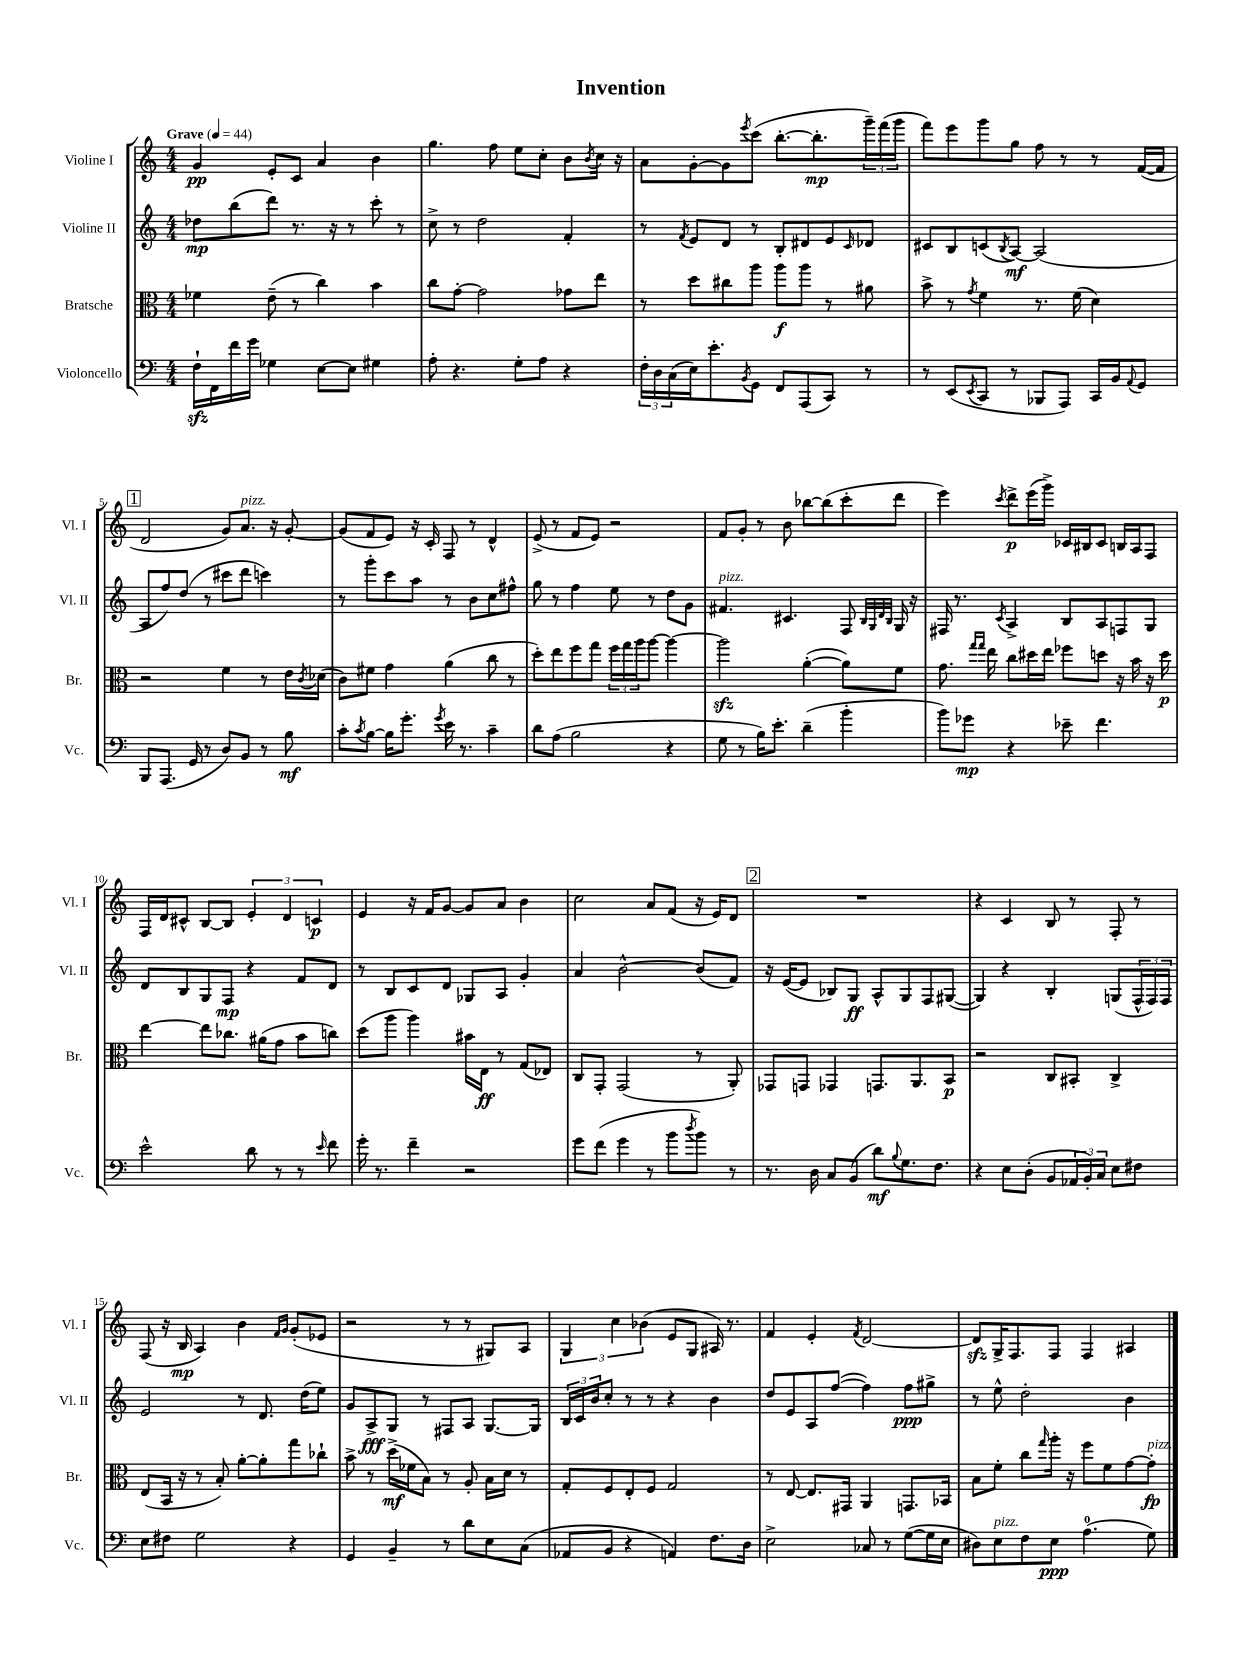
\header { title = "Invention" }
<<
\new StaffGroup <<
\new Staff = "s0" \with { instrumentName = "Violine I" shortInstrumentName = "Vl. I" } {
    \clef treble \key c \major \numericTimeSignature \time 4/4 \tempo "Grave" 4 = 44
    g'4\pp e'8-. c'8 a'4 b'4 |
    g''4. f''8 e''8 c''8-. b'8 \acciaccatura { b'8 } c''16 r16 |
    a'8 g'8~-. g'8 \acciaccatura { e'''8 } c'''8( b''8.~-. b''8.-.\mp \tuplet 3/2 { g'''16--) f'''16( g'''16 } |
    f'''8) e'''8 g'''8 g''8 f''8 r8 r8 f'16~( f'16 |
    \mark \markup { \box "1" } d'2 g'8) a'8.^\markup { \italic "pizz." } r16 g'8~-. |
    g'8( f'8 e'8) r16 c'16-. f8 r8 d'4-^ |
    e'8->( r8 f'8 e'8) r2 |
    f'8 g'8-. r8 b'8 bes''8~ bes''8( c'''8-. d'''8 |
    e'''4) \acciaccatura { c'''8 } d'''8->\p e'''16( g'''16->) ces'16 bis16 ces'8 b16 a16 f8 |
    f16 d'16 cis'8-^ b8~ b8 \tuplet 3/2 { e'4-. d'4 c'4\p } |
    e'4 r16 f'16 g'8~ g'8 a'8 b'4 |
    c''2 a'8 f'8( r16 e'16) d'8 |
    \mark \markup { \box "2" } R1 |
    r4 c'4 b8 r8 f8-. r8 |
    f8( r16 b16\mp a4) b'4 \grace { f'16 g'16 } g'8-.( ees'8 |
    r2 r8 r8 gis8) a8 |
    \tuplet 3/2 { g4 c''4 bes'4( } e'8 g8 ais16) r8. |
    f'4 e'4-. \acciaccatura { f'8 } d'2~ |
    d'8\sfz g16-> f8. f8 f4 ais4 \bar "|." |
}
\new Staff = "s1" \with { instrumentName = "Violine II" shortInstrumentName = "Vl. II" } {
    \clef treble \key c \major \numericTimeSignature \time 4/4
    des''8\mp b''8( d'''8) r8. r16 r8 c'''8-. r8 |
    c''8-> r8 d''2 f'4-. |
    r8 \acciaccatura { f'8 } e'8 d'8 r8 b8-. dis'8 e'8 \grace { c'16 } des'8 |
    cis'8 b8 c'8( \acciaccatura { b8 } a8~\mf) a2( |
    \mark \markup { \box "1" } a8 f''8) d''8( r8 cis'''8 d'''8 c'''4) |
    r8 g'''8-. c'''8 a''8 r8 b'8 c''8 fis''8-^ |
    g''8 r8 f''4 e''8 r8 d''8 g'8 |
    fis'4.^\markup { \italic "pizz." } cis'4. f8 \grace { b32 g32 d'32 b32 } g16 r16 |
    fis16 r8. \acciaccatura { c'8 } a4-> b8 a8 f8 g8 |
    d'8 b8 g8 f8\mp r4 f'8 d'8 |
    r8 b8 c'8 d'8 ges8 a8 g'4-. |
    a'4 b'2~-^ b'8( f'8) |
    \mark \markup { \box "2" } r16 e'16~( e'8 bes8) g8\ff a8-^ g8 f8 gis8~( |
    gis4) r4 b4-. g8( \tuplet 3/2 { f16-^ f16) f16 } |
    e'2 r8 d'8. d''16( e''8) |
    g'8 a8->\fff g8 r8 fis8 a8 g8.~ g16 |
    \tuplet 3/2 { b16 c'16 b'16 } c''8-. r8 r8 r4 b'4 |
    d''8 e'8 a8 f''8~( f''4) f''8\ppp gis''8-> |
    r8 e''8-^ d''2-. b'4 \bar "|." |
}
\new Staff = "s2" \with { instrumentName = "Bratsche" shortInstrumentName = "Br." } {
    \clef alto \key c \major \numericTimeSignature \time 4/4
    fes'4 e'8--( r8 c''4) b'4 |
    c''8 g'8~-. g'2 ges'8 e''8 |
    r8 d''8 cis''8 a''8 a''8\f a''8 r8 ais'8 |
    b'8-> r8 \acciaccatura { g'8 } f'4 r8. f'16( d'4) |
    \mark \markup { \box "1" } r2 f'4 r8 e'16 \acciaccatura { c'8 } des'16( |
    c'8) fis'8 g'4 a'4( c''8 r8 |
    d''8-.) e''8 f''8 g''8 \tuplet 3/2 { f''16 g''16 a''16 } a''8~ a''4~ |
    a''2\sfz a'4~-.( a'8) f'8 |
    g'8. \grace { g''16 g''16 } e''16 c''8 dis''16 e''16 fes''8 d''8 r16 b'16 r16 d''16\p |
    e''4~ e''8 ces''8. ais'16( g'8 b'8 c''8) |
    d''8( a''8 a''4) bis'16 e16\ff r8 g8( ees8) |
    c8 g,8-. g,2( r8 a,8-.) |
    \mark \markup { \box "2" } ges,8 g,8 ges,4 g,8. a,8. b,8\p |
    r2 c8 bis,8-. c4-> |
    e8( b,16 r16 r8 b8-.) a'8~-. a'8-. g''8 ces''8-! |
    b'8-> r8 d''16->\mf( fes'16 b8) r8 a8-. b16 d'16 r8 |
    g8-. f8 e8-. f8 g2 |
    r8 e8~ e8. gis,16 a,4 g,8. bes,16 |
    b8 f'8-. c''8 \grace { g''16 } a''16-. r16 f''8 f'8 g'8~ g'8-.\fp^\markup { \italic "pizz." } \bar "|." |
}
\new Staff = "s3" \with { instrumentName = "Violoncello" shortInstrumentName = "Vc." } {
    \clef bass \key c \major \numericTimeSignature \time 4/4
    f16-!\sfz f,16 f'16 g'16 ges4 e8~ e8 gis4 |
    a8-. r4. g8-. a8 r4 |
    \tuplet 3/2 { f16-. d16 c16( } e16) e'8.-. \acciaccatura { b,8 } g,8 f,8 a,,8( c,8) r8 |
    r8 e,8( \acciaccatura { e,8 } c,8 r8 bes,,8 a,,8) c,16 b,16 \appoggiatura { a,8 } g,8 |
    \mark \markup { \box "1" } b,,8 a,,8.( g,16 r8 d8) b,8 r8 b8\mf |
    c'8-. \acciaccatura { c'8 } b8~ b16 g'8.-. \acciaccatura { g'8 } e'16 r8. c'4-- |
    d'8 a8( b2 r4 |
    g8 r8 b16) e'8.-. d'4--( b'4-. |
    b'8) ges'8\mp r4 ees'8-- f'4. |
    e'2-^ d'8 r8 r8 \grace { e'16 } f'8 |
    g'16-. r8. f'4-- r2 |
    g'8 f'8( g'4 r8 b'8 \acciaccatura { d''8 } b'8) r8 |
    \mark \markup { \box "2" } r8. d16 c8 b,8( d'8\mf) \appoggiatura { b8 } g8. f8. |
    r4 e8 d8-.( b,8 \tuplet 3/2 { aes,16 b,16-.) c16 } e8 fis8 |
    e8 fis8 g2 r4 |
    g,4 b,4-- r8 d'8 e8 c8( |
    aes,8 b,8 r4 a,4) f8. d16 |
    e2-> ces8 r8 g8~( g16 e16 |
    dis8) e8^\markup { \italic "pizz." } f8 e8\ppp a4.-0( g8) \bar "|." |
}
>>
>>
